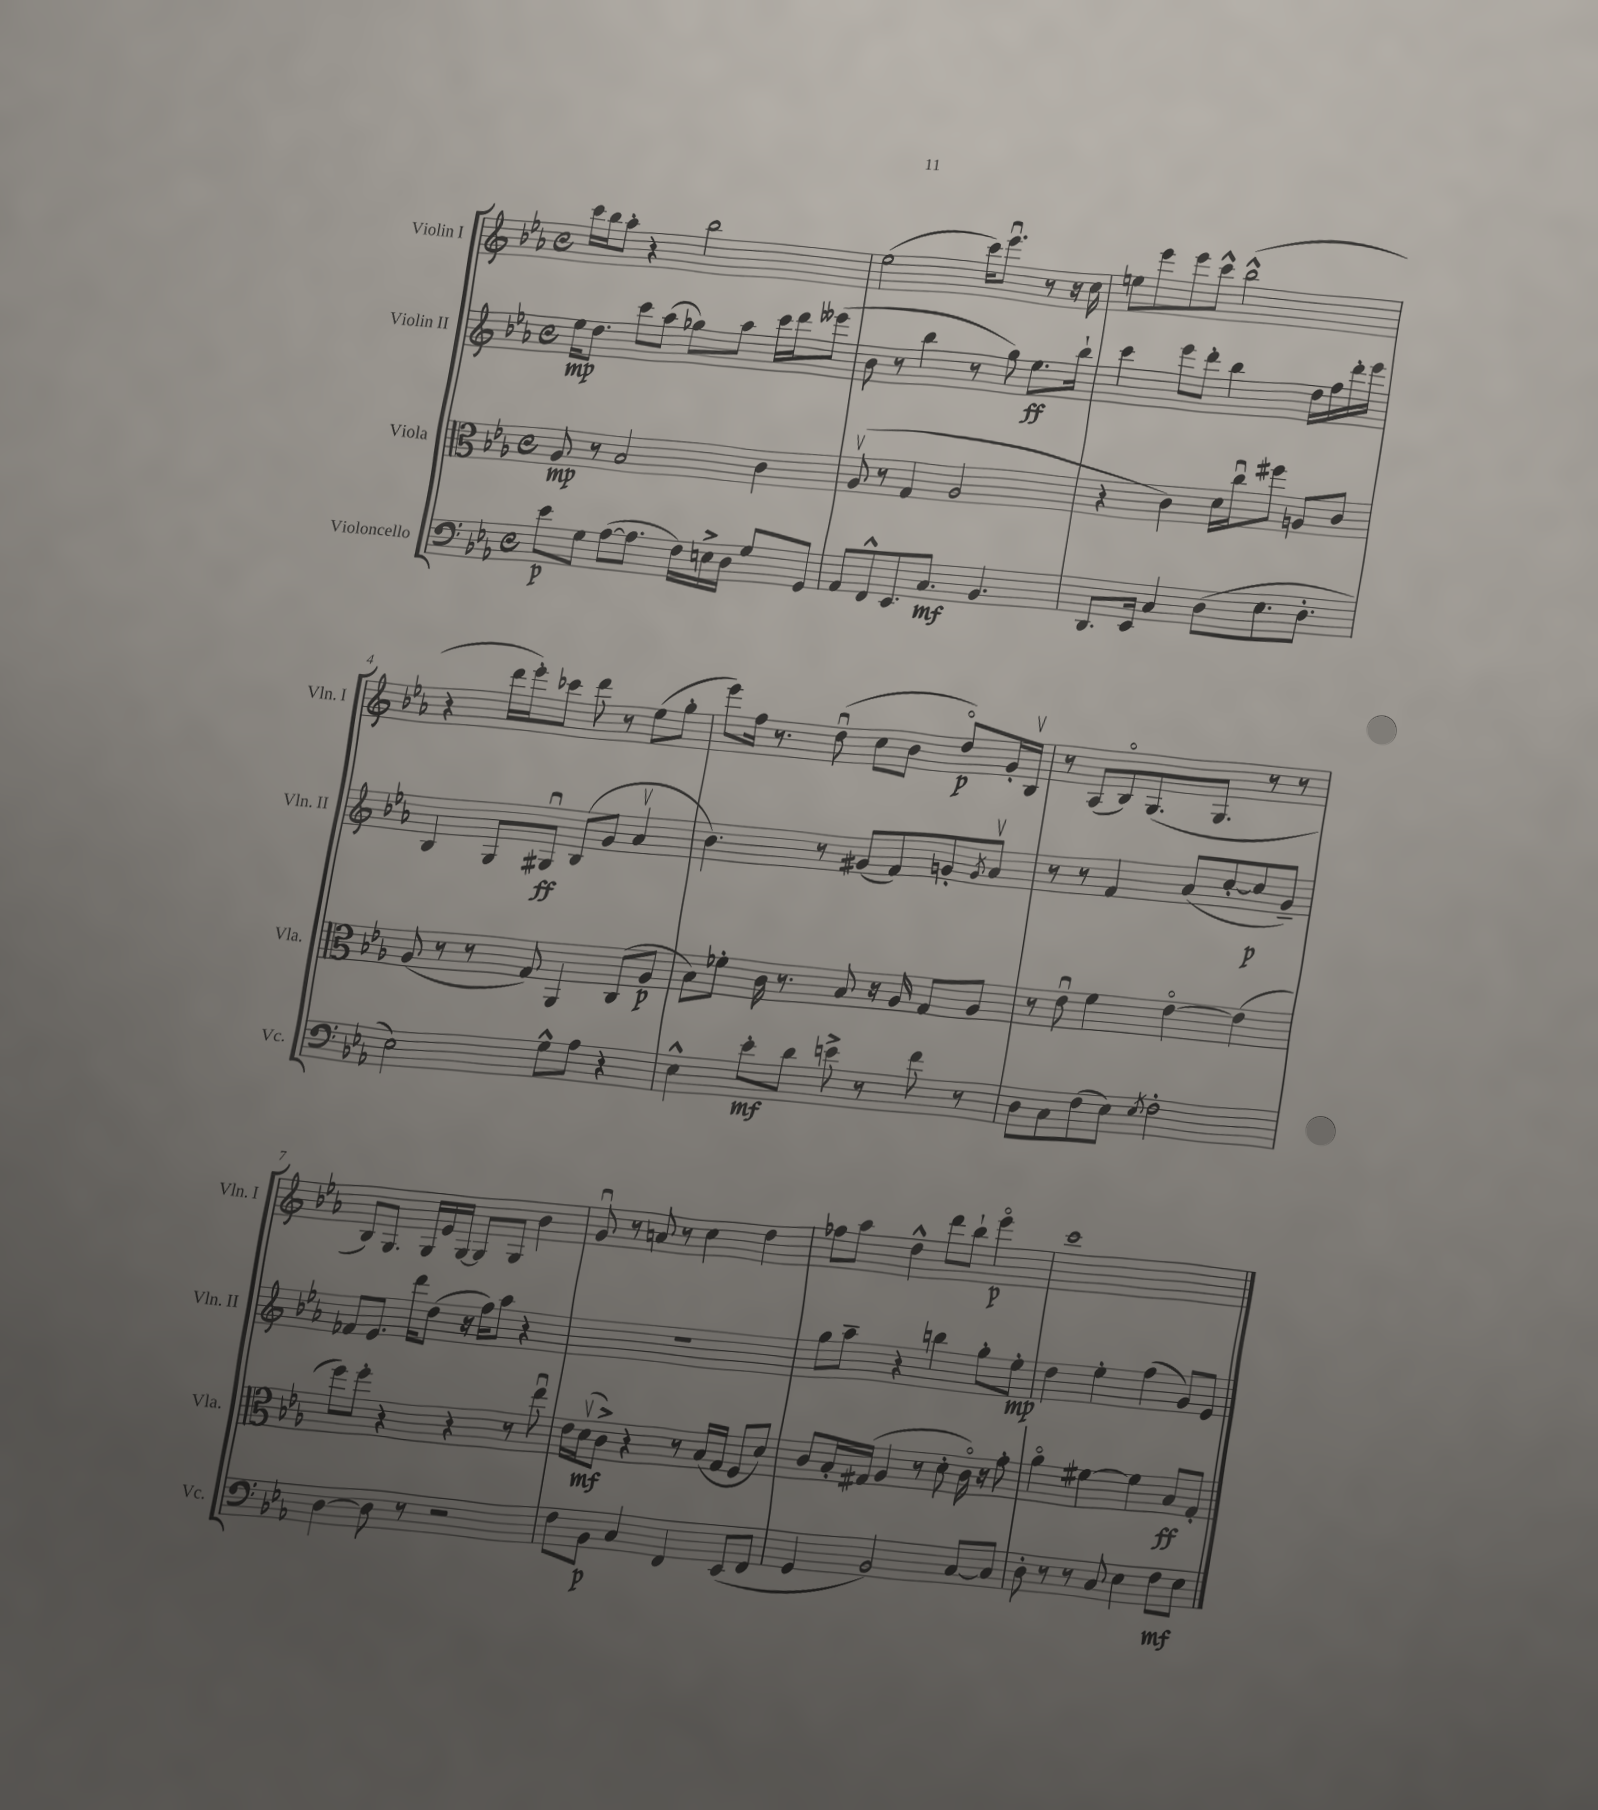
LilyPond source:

<<
\new StaffGroup <<
\new Staff = "s0" \with { instrumentName = "Violin I" shortInstrumentName = "Vln. I" } {
    \clef treble \key ees \major \defaultTimeSignature \time 4/4
    c'''16 bes''16 aes''8-. r4 bes''2 |
    ees''2( c'''16) ees'''8.\downbow r8 r16 c''16 |
    e''8 ees'''8 ees'''8 c'''8-^ bes''2-^( |
    r4 d'''16 ees'''16-.) ces'''8 d'''8 r8 ees''8( g''8-. |
    ees'''8) f''16 r8. d''8\downbow( c''8 bes'8 d''8\flageolet\p) g'16-. bes16\upbow |
    r8 aes8( bes8\flageolet) g8.( g8. r8 r8 |
    bes8) g8. g16 ees'16 g16~ g8 g8 bes'4 |
    g'8\downbow r8 a'8 r8 c''4 d''4 |
    fes''8 aes''8 d''4-^ d'''8 bes''8-! ees'''4\flageolet\p |
    c'''1 \bar "|." |
}
\new Staff = "s1" \with { instrumentName = "Violin II" shortInstrumentName = "Vln. II" } {
    \clef treble \key ees \major \defaultTimeSignature \time 4/4
    ees''16\mp d''8. c'''8 aes''8( ges''8) aes''8 c'''16 d'''16 eeses'''8( |
    bes'8 r8 bes''4 r8 g''8) ees''8.\ff bes''16-! |
    c'''4 ees'''8 d'''8-. bes''4 d''16 f''16 d'''16-. ees'''16 |
    bes4 g8 gis8\downbow\ff bes8( g'8 aes'4\upbow |
    bes'4.) r8 gis'8( f'8) g'8-. \acciaccatura { g'8 } aes'8\upbow |
    r8 r8 f'4 aes'8( c''8~-. c''8\p g'8--) |
    fes'8 ees'8. d'''16 d''8( r16 f''16) aes''8 r4 |
    R1 |
    g''8 aes''8-- r4 b''4 g''8-. ees''8-.\mp |
    d''4 ees''4-. f''4( g'8) ees'8 \bar "|." |
}
\new Staff = "s2" \with { instrumentName = "Viola" shortInstrumentName = "Vla." } {
    \clef alto \key ees \major \defaultTimeSignature \time 4/4
    aes8\mp r8 bes2 c'4 |
    aes8\upbow( r8 g4 aes2 |
    r4 c'4) d'16 c''16\downbow fis''8 a8 c'8 |
    aes8( r8 r8 g8) aes,4 c8( aes8\p |
    bes8) fes'8-. c'16 r8. bes8 r16 aes16 g8 aes8 |
    r8 ees'8\downbow f'4 ees'4~\flageolet ees'4( |
    f''8) f''8-. r4 r4 r8 ees''8\downbow |
    ees'16 d'16\upbow\mf( c'8->) r4 r8 bes16( g16 f8 d'8) |
    c'8 bes16-. gis16( aes4 r8 d'8-. c'16\flageolet) r16 g'8-. |
    aes'4\flageolet fis'4~ fis'4 bes8\ff g8-. \bar "|." |
}
\new Staff = "s3" \with { instrumentName = "Violoncello" shortInstrumentName = "Vc." } {
    \clef bass \key ees \major \defaultTimeSignature \time 4/4
    ees'8\p g8 aes8~( aes8. f16) e16-> d16 g8 g,8 |
    aes,8 f,8-^ ees,8. c8.\mf bes,4. |
    d,8. ees,16 c4 d8( ees8. d8.-. |
    ees2) g8-^ aes8 r4 |
    ees4-^ ees'8-.\mf d'8 e'8-> r8 f'8 r8 |
    d8 c8 f8( ees8) \acciaccatura { ees8 } f2-. |
    d4~ d8 r8 r2 |
    f8 bes,8\p c4 f,4 ees,8( f,8 |
    g,4 bes,2) c8~ c8 |
    d8-. r8 r8 c8 ees4 f8\mf ees8 \bar "|." |
}
>>
>>
